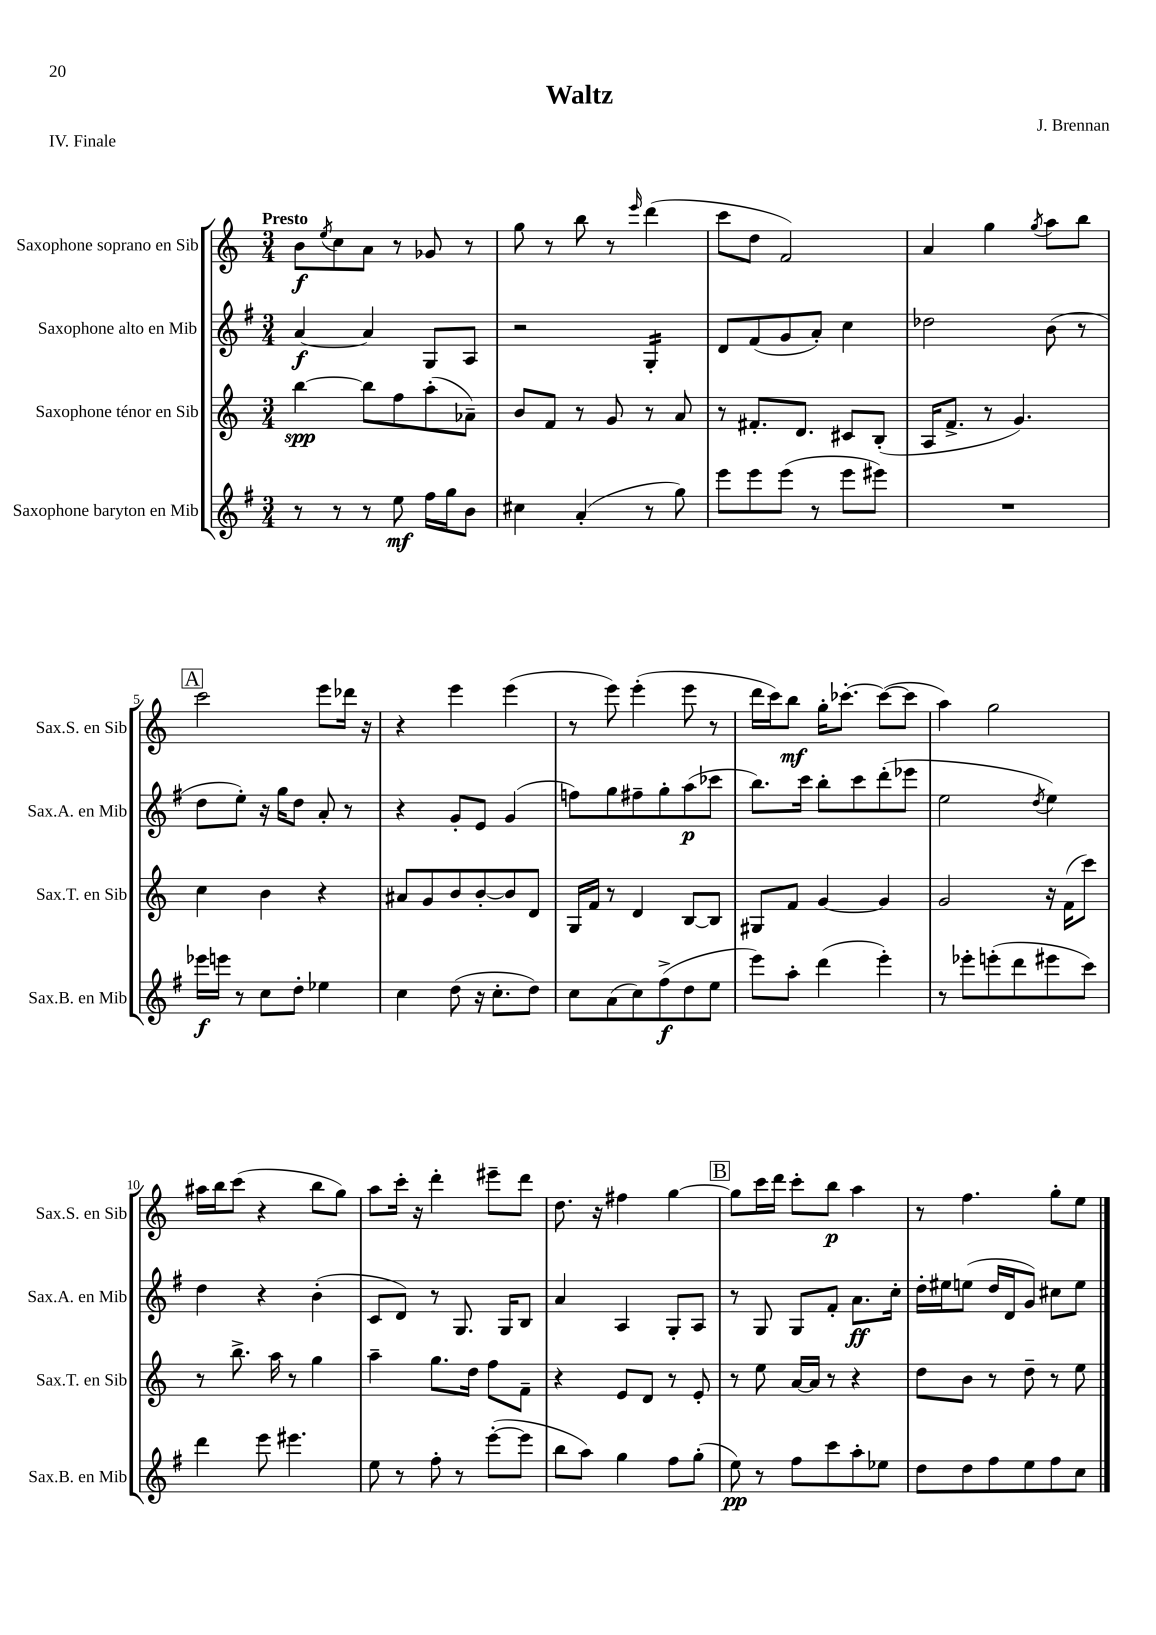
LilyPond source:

\header { title = "Waltz" composer = "J. Brennan" piece = "IV. Finale" }
<<
\new StaffGroup <<
\new Staff = "s0" \with { instrumentName = "Saxophone soprano en Sib" shortInstrumentName = "Sax.S. en Sib" } {
    \clef treble \key c \major \numericTimeSignature \time 3/4 \tempo "Presto"
    b'8\f \acciaccatura { e''8 } c''8 a'8 r8 ges'8 r8 |
    g''8 r8 b''8 r8 \grace { e'''16 } d'''4( |
    c'''8 d''8 f'2) |
    a'4 g''4 \acciaccatura { g''8 } a''8 b''8 |
    \mark \markup { \box "A" } c'''2 e'''8 des'''16 r16 |
    r4 e'''4 e'''4( |
    r8 e'''8) e'''4-.( e'''8 r8 |
    d'''16 c'''16) b''8\mf g''16-. ces'''8.~-. ces'''8~( ces'''8 |
    a''4) g''2 |
    ais''16 b''16 c'''8( r4 b''8 g''8) |
    a''8 c'''16-. r16 d'''4-. eis'''8-- d'''8 |
    d''8. r16 fis''4 g''4~ |
    \mark \markup { \box "B" } g''8 c'''16 d'''16 c'''8-. b''8\p a''4 |
    r8 f''4. g''8-. e''8 \bar "|." |
}
\new Staff = "s1" \with { instrumentName = "Saxophone alto en Mib" shortInstrumentName = "Sax.A. en Mib" } {
    \clef treble \key g \major \numericTimeSignature \time 3/4
    a'4~\f a'4 g8 a8 |
    r2 g4:16-. |
    d'8 fis'8( g'8 a'8-.) c''4 |
    des''2 b'8( r8 |
    \mark \markup { \box "A" } d''8 e''8-.) r16 g''16 d''8 a'8-. r8 |
    r4 g'8-. e'8 g'4( |
    f''8) g''8 fis''8-- g''8-. a''8\p( ces'''8 |
    b''8.) c'''16 b''8-. c'''8 d'''8-.( ees'''8 |
    e''2 \acciaccatura { d''8 } e''4) |
    d''4 r4 b'4-.( |
    c'8 d'8) r8 g8. g16 b8 |
    a'4 a4 g8-. a8 |
    \mark \markup { \box "B" } r8 g8 g8 fis'8-. a'8.\ff c''16-. |
    d''16-. eis''16 e''8( d''16 d'16 g'8) cis''8 e''8 \bar "|." |
}
\new Staff = "s2" \with { instrumentName = "Saxophone ténor en Sib" shortInstrumentName = "Sax.T. en Sib" } {
    \clef treble \key c \major \numericTimeSignature \time 3/4
    b''4~\spp b''8 f''8 a''8-.( aes'8--) |
    b'8 f'8 r8 g'8 r8 a'8 |
    r8 fis'8.-. d'8. cis'8 b8-.( |
    a16 f'8.-> r8 g'4.) |
    \mark \markup { \box "A" } c''4 b'4 r4 |
    ais'8 g'8 b'8 b'8~-. b'8 d'8 |
    g16 f'16 r8 d'4 b8~ b8 |
    gis8 f'8 g'4~ g'4 |
    g'2 r16 f'16( c'''8) |
    r8 b''8.-> a''16 r8 g''4 |
    a''4-- g''8. d''16 f''8 f'8-- |
    r4 e'8 d'8 r8 e'8-. |
    \mark \markup { \box "B" } r8 e''8 a'16~ a'16 r8 r4 |
    d''8 b'8 r8 d''8-- r8 e''8 \bar "|." |
}
\new Staff = "s3" \with { instrumentName = "Saxophone baryton en Mib" shortInstrumentName = "Sax.B. en Mib" } {
    \clef treble \key g \major \numericTimeSignature \time 3/4
    r8 r8 r8 e''8\mf fis''16 g''16 b'8 |
    cis''4 a'4-.( r8 g''8) |
    e'''8 e'''8 e'''8( r8 e'''8 eis'''8) |
    R2. |
    \mark \markup { \box "A" } ees'''16\f e'''16 r8 c''8 d''8-. ees''4 |
    c''4 d''8( r16 c''8.-. d''8) |
    c''8 a'8( c''8) fis''8->\f( d''8 e''8 |
    e'''8) a''8-. d'''4( e'''4-.) |
    r8 ees'''8-. e'''8-.( d'''8 eis'''8 c'''8) |
    d'''4 e'''8 eis'''4. |
    e''8 r8 fis''8-. r8 e'''8~-.( e'''8 |
    b''8 a''8) g''4 fis''8 g''8-.( |
    \mark \markup { \box "B" } e''8\pp) r8 fis''8 c'''8 a''8-. ees''8 |
    d''8 d''8 fis''8 e''8 fis''8 c''8 \bar "|." |
}
>>
>>
